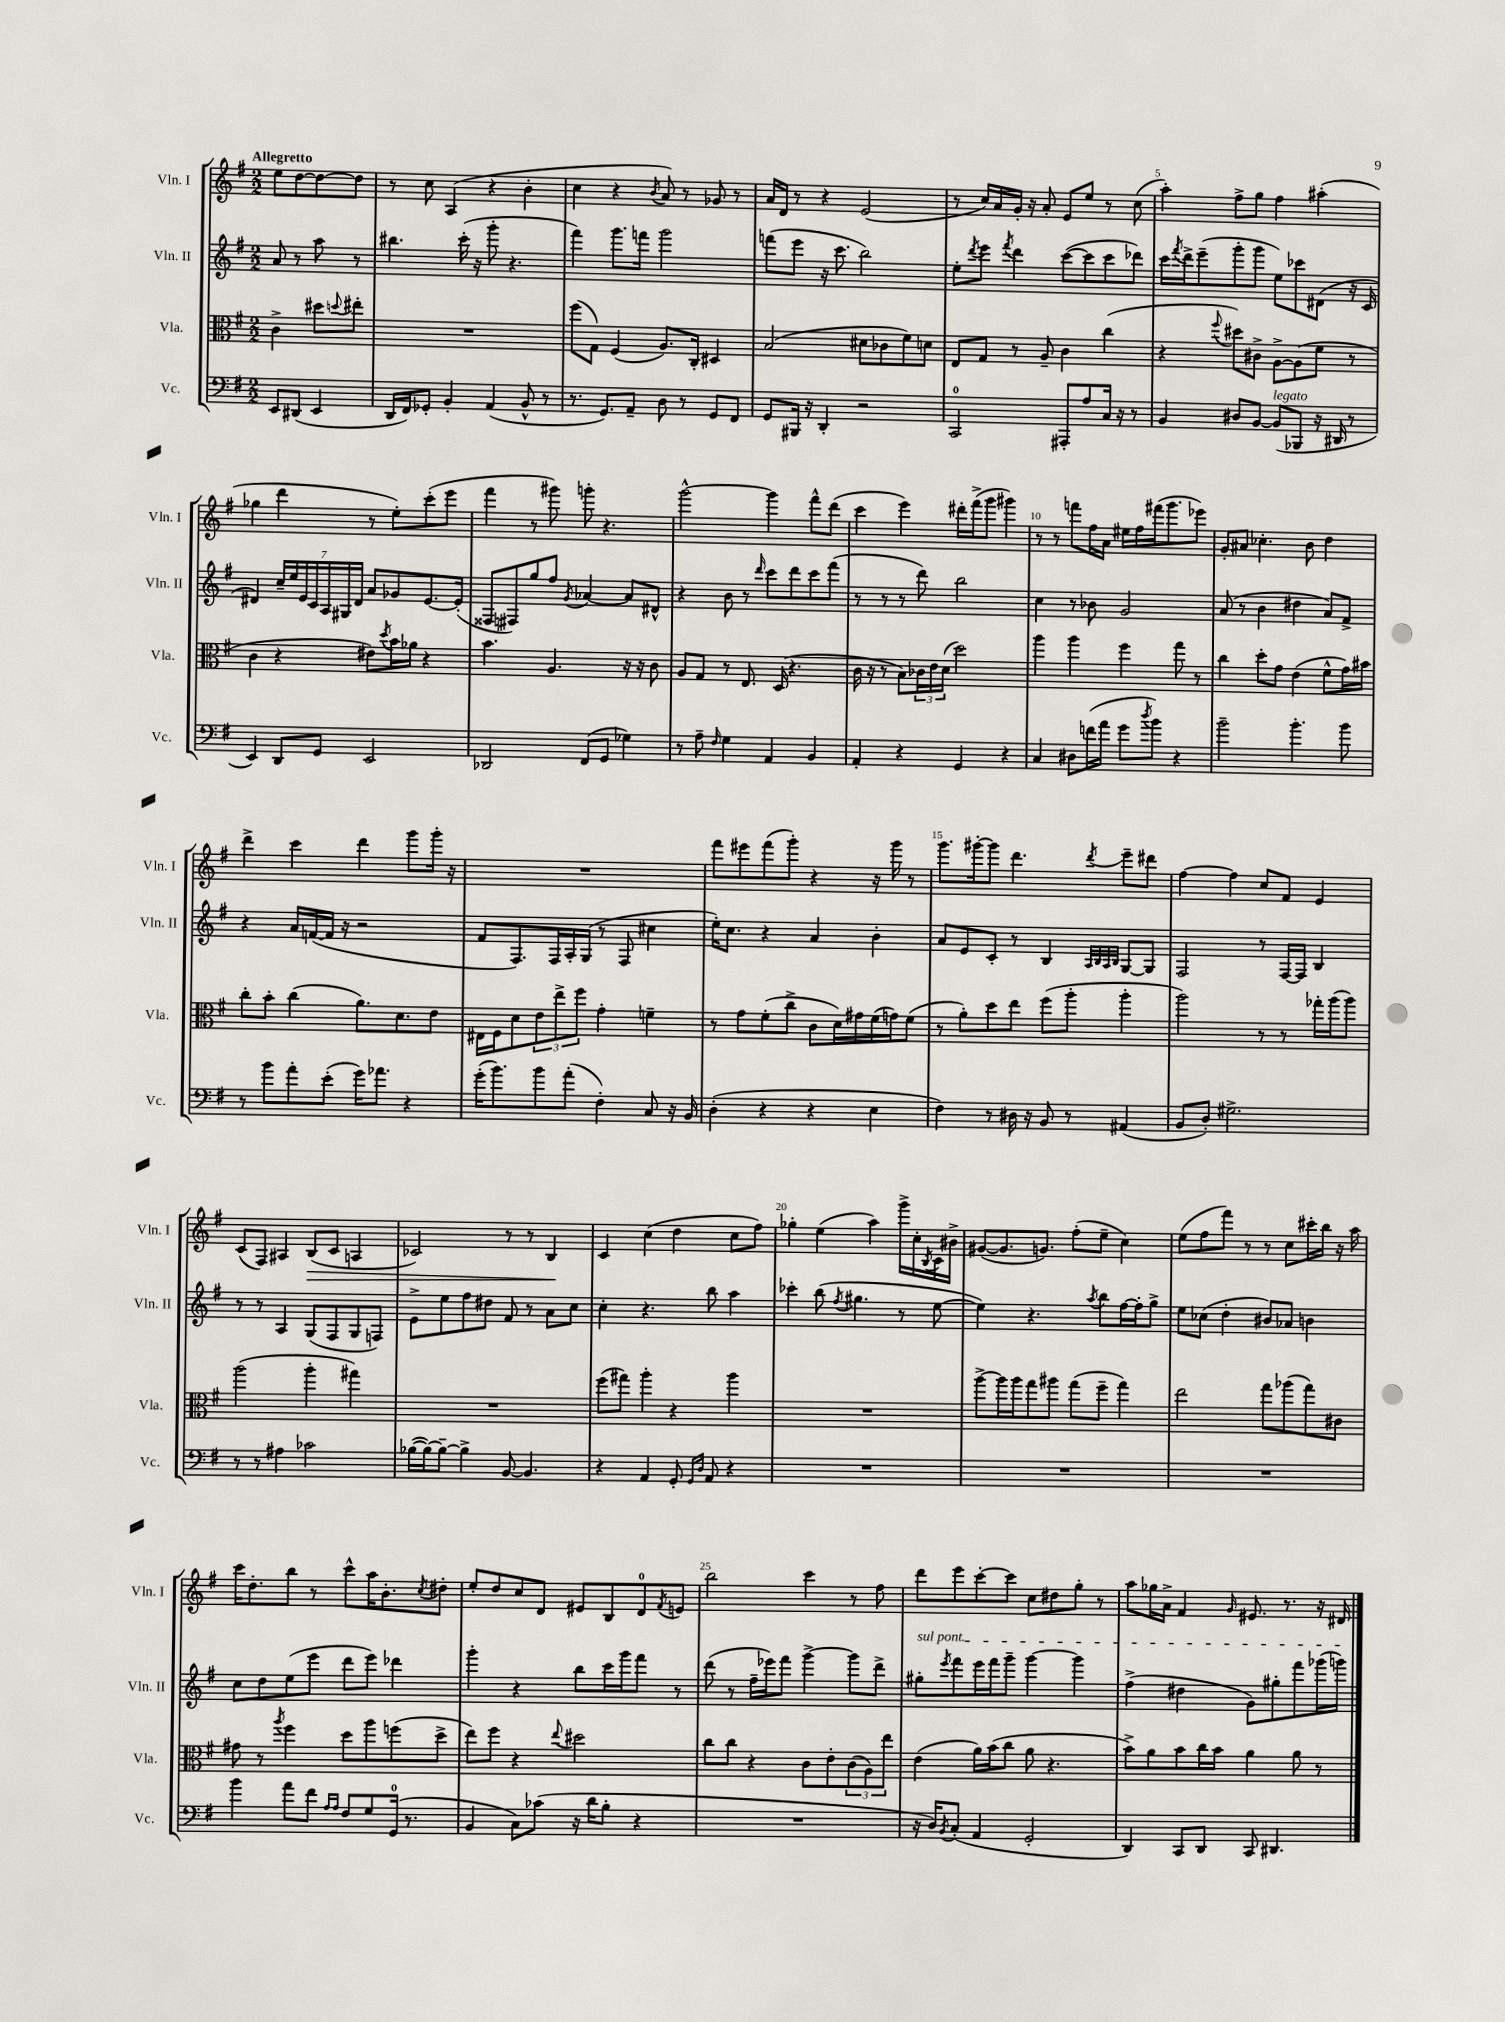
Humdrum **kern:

**kern	**kern	**kern	**kern
*staff4	*staff3	*staff2	*staff1
*clefF4	*clefC3	*clefG2	*clefG2
*k[f#]	*k[f#]	*k[f#]	*k[f#]
*M2/2	*M2/2	*M2/2	*M2/2
8EE	4c^	8a	8ee
(8DD#	.	8r	[8dd
4EE	8dd#	8aa	8dd_
.	8qqdd	.	.
.	8ee#'	8r	8dd]
=	=	=	=
16DD	1r	4.bb#	8r
16FF#)	.	.	.
8GG-'	.	.	8cc
4BB'	.	.	(4A
.	.	(16ccc'	.
.	.	16r	.
(4AA	.	8ggg'	4r
.	.	4.r	.
8BB^^	.	.	4b'
8r	.	.	.
=	=	=	=
8.r	(8ff#	4fff#)	4cc
.	8G)	.	.
8.GG)	.	.	.
.	(4F#	8.ggg	4r
8AA~	.	.	.
.	.	16fff	.
.	.	.	8qb
8D	8.A)	2ggg	8a)
8r	.	.	8r
.	16C'	.	.
8GG	4D#	.	8g-
8FF#	.	.	8r
=	=	=	=
8GG	(2B	(8fff	16a
.	.	.	16d
16BBB#	.	8eee	8r
16r	.	.	.
4DD'	.	16r	4r
.	.	8.ccc	.
2r	8d#	2bb)	(2e
.	8c-	.	.
.	8f#)	.	.
.	8d	.	.
=	=	=	=
2CC	8E	8ee'	8r
.	.	8qddd	.
.	8G	8eee	16cc)
.	.	.	16a
.	.	8qfff#	.
.	8r	4ddd	16g'
.	.	.	16r
.	8A~	.	8a'
8AAA#'	4c	([8ccc	8e
8A	.	8ccc]	8ee
16C	(4cc	8ccc	8r
16r	.	.	.
8r	.	8ddd-)	(8cc
=	=	=	=
4BB	4r	16ccc	4aa')
.	.	8qfff#	.
.	.	16ddd^	.
.	.	(8eee~	.
.	8qqff#	.	.
8D#	8dd#)	8ggg'	8ff#^
[8BB	8c#^	8ggg	8gg
(8BB]	[8A^	8ee)	4ff#
8BBB-	(8A]	8ccc-	.
16r	8f#	(8d#	(4aa#'
16DD#	.	.	.
8r	8r	16r	.
.	.	16c	.
=	=	=	=
4EE)	4c	4d#)	4gg-
8DD	4r	28cc~	4ddd
.	.	28ee	.
.	.	28e	.
.	.	28c	.
8GG	.	.	.
.	.	28A	.
.	.	28G#	.
.	.	28d#	.
2EE	8e#)	8a	8r
.	8qdd	.	.
.	16b	8g-	8ee')
.	16a-	.	.
.	4r	[8.e	(8ccc'
.	.	.	8eee
.	.	(16e']	.
=	=	=	=
2DD-	4.b	8F##	4fff#
.	.	8F#)	.
.	.	8gg	8r
.	4.A	8ff#	8ggg#)
.	.	8qg	.
(8FF#	.	[4a-	8ggg'
8GG	.	.	4.r
4G-)	16r	8a-]	.
.	16r	.	.
.	8c	8d#^^	.
=	=	=	=
8r	8A	4r	[2ggg^^
8A~	8G	.	.
16qqF#	.	.	.
4G	8r	8b	.
.	8.E	8r	.
.	.	16qqddd	.
4AA	.	8ccc	4ggg]
.	(16D	.	.
.	4.r	8ddd	.
4BB	.	8ccc	8fff#^^
.	.	(8fff#	(8ddd
=	=	=	=
4AA'	16c	8r	4ccc
.	16r	.	.
.	8r	8r	.
4r	8B)	8r	4eee)
.	24c-	8ddd)	.
.	24e	.	.
.	(24d	.	.
4GG	2dd)	2bb	16ddd#'
.	.	.	(16fff#^
.	.	.	8ggg
4r	.	.	4ggg#)
=	=	=	=
4C	4aa	4cc	8r
.	.	.	8r
8D#	4aa	8r	8fff
(16f	.	8b-	16ff#
16a	.	.	16a
8g	4ff#	2g	16ee#
.	.	.	16ff#
8qdd	.	.	.
8b)	.	.	(16fff#
.	.	.	8.ggg
4r	8gg	.	.
.	8r	.	8eee-)
=	=	=	=
2b~	4cc	(8a	8g'
.	.	8r	8a#
.	8dd'	4b	4.cc-'
.	8g	.	.
4.b'	(4e	4dd#	.
.	.	.	8b
.	8f#^^	8a)	4dd
8b	16g)	8f#^	.
.	16b#	.	.
=	=	=	=
8r	8cc'	4r	4ddd^
8b	8b'	.	.
8a'	(4cc	16a	4ccc
.	.	([16f	.
(8e'	.	16f]	.
.	.	16r	.
16g)	8.a)	2r	4ddd
8.a-	.	.	.
.	8.d	.	.
4r	.	.	8ggg
.	8e	.	16ggg'
.	.	.	16r
=	=	=	=
(16g'	16E#	8f#	1r
8.b)	16F#	.	.
.	8d	8.F#)	.
8b	12e	.	.
.	.	16F#	.
.	12ee^	.	.
(8a'	.	16A'	.
.	12ff#	.	.
.	.	(16G	.
4F#')	4g'	8r	.
.	.	8F#	.
8C	4f~	4cc#	.
16r	.	.	.
16BB	.	.	.
=	=	=	=
(4D'	8r	16ee')	8fff#
.	.	8.cc	.
.	8g	.	8eee#
4r	(8f#'	4r	(8fff#
.	8cc^	.	8ggg')
4r	8c	4a	4r
.	16d)	.	.
.	16g#	.	.
4E	(16f#	4b'	16r
.	16g)	.	16ggg
.	(8f#	.	8r
=	=	=	=
4F#)	8r	8a	8.ggg
.	8a')	8e	.
.	.	.	[16ggg#'
8r	8dd	8c'	8ggg#]
16D#	8ee	8r	4.ddd
16r	.	.	.
8BB	(8ff#	4B	.
8r	8aa'	.	.
.	.	32qqA	.
.	.	32qqB	.
.	.	32qqA	.
.	.	32qqB	8qddd
(4AA#	4aa'	[8G	8eee~
.	.	8G]	8ddd#
=	=	=	=
8BB	2aa)	2F#	[4ff#
8D')	.	.	.
2.G#^	.	.	4ff#]
.	8r	8r	8cc
.	8r	[16F#	8f#
.	.	16F#]	.
.	16gg-'	4B	4e
.	(16aa	.	.
.	8aa)	.	.
=	=	=	=
8r	(2aa	8r	(8c
8r	.	8r	8F#)
4A#	.	4A	4A#
2c-	4aa'	(8G	(8B
.	.	8F#	8c
.	4gg#)	8G	4A
.	.	8F)	.
=	=	=	=
([16B-	1r	8e^	2c-)
16B-_)	.	.	.
8B-~_	.	8ee	.
4B-^]	.	8ff#	.
.	.	8dd#	.
[8BB	.	8f#	8r
4.BB]	.	8r	8r
.	.	8a	4B
.	.	8cc	.
=	=	=	=
4r	(8ff#	4cc'	4c
.	8gg#)	.	.
4AA	4aa'	4.r	(4cc
8GG'	4r	.	4dd
16qqGG	.	.	.
16qqD	.	.	.
8AA	.	8bb	.
4r	4aa	4aa	8cc
.	.	.	8ff#)
=	=	=	=
1r	1r	4ccc-'	4gg-'
.	.	(8bb	(4ee
.	.	8qff#	.
.	.	4.gg#	.
.	.	.	4aa)
.	.	8r	16ggg^
.	.	.	16cc'
.	.	.	8qB
.	.	[8ee	16c
.	.	.	16b#^
=	=	=	=
1r	[8aa^	4ee])	([8g#
.	16aa]	.	8.g#]
.	16aa	.	.
.	8gg	4.r	.
.	.	.	8.g)
.	8aa#	.	.
.	(8gg	.	(8ff#'
.	.	8qaa	.
.	8ff#~	8bb	8ee~
.	4gg)	[16ff#	4cc)
.	.	16ff#']	.
.	.	8gg^	.
=	=	=	=
1r	2ee	8ee	(8ee
.	.	(8cc-	8ff#
.	.	4dd'	8fff#)
.	.	.	8r
.	8gg	8b#)	8r
.	(8aa-	8a-	8cc
.	8gg)	4b	16ccc#'
.	.	.	16bb
.	8c#	.	16r
.	.	.	16aa
=	=	=	=
4b	8g#	8cc	16ccc
.	.	.	8.dd'
.	8r	8dd	.
.	8qaa	.	.
8a	4ff#	(8ee	8bb
8f#	.	8eee	8r
16qqA	.	.	.
16qqA	.	.	.
8F#	8dd	8ddd	8ccc^^
8G	8aa	8eee)	16aa
.	.	.	8.b'
(16GG	(8ff	4ddd-	.
8.r	.	.	.
.	.	.	8qcc
.	8dd^	.	8dd#'
=	=	=	=
4BB	8ee)	4ggg'	8ee'
.	8ff#	.	8dd
8C)	4r	4r	8cc
(8c-	.	.	8d
.	8qqee	.	.
16r	2dd#	8bb	8e#
16d	.	.	.
8B'	.	16ccc	8B
.	.	16ggg	.
4r	.	8fff#	8d
.	.	.	8qf#
.	.	8r	8e
=	=	=	=
1r	8cc	(8ddd	2bb
.	8cc	8r	.
.	4r	16ff#~	.
.	.	16eee-)	.
.	.	8fff#	.
.	8c	[4ggg^	4ccc
.	8e'	.	.
.	(12c	8ggg]	8r
.	12A)	.	.
.	.	8ddd^	8ff#
.	12ee	.	.
=	=	=	=
16r	(4e	8gg#'	8ddd
16D)	.	.	.
8qBB	.	8qeee	.
(8C'	.	8fff#	8eee
4AA	16a)	16eee	[8ccc'
.	(16b	16fff#	.
.	8cc	8ggg~	8ccc]
2GG'	8a	[4ggg	8cc
.	4.r	.	8dd#
.	.	4ggg]	8gg'
.	.	.	8r
=	=	=	=
4DD)	8b^)	(4ff#^	8aa
.	8a	.	16gg-
.	.	.	16a^
8CC	8b	4dd#	4f#
8DD	16cc	.	.
.	16b	.	.
.	.	.	16qqg
8CC	4a	8g)	8.e#
4.DD#	.	8gg#'	.
.	.	.	8.r
.	8a	8fff#	.
.	8r	(16ggg-	16r
.	.	16ggg)	16d#
==	==	==	==
*-	*-	*-	*-
